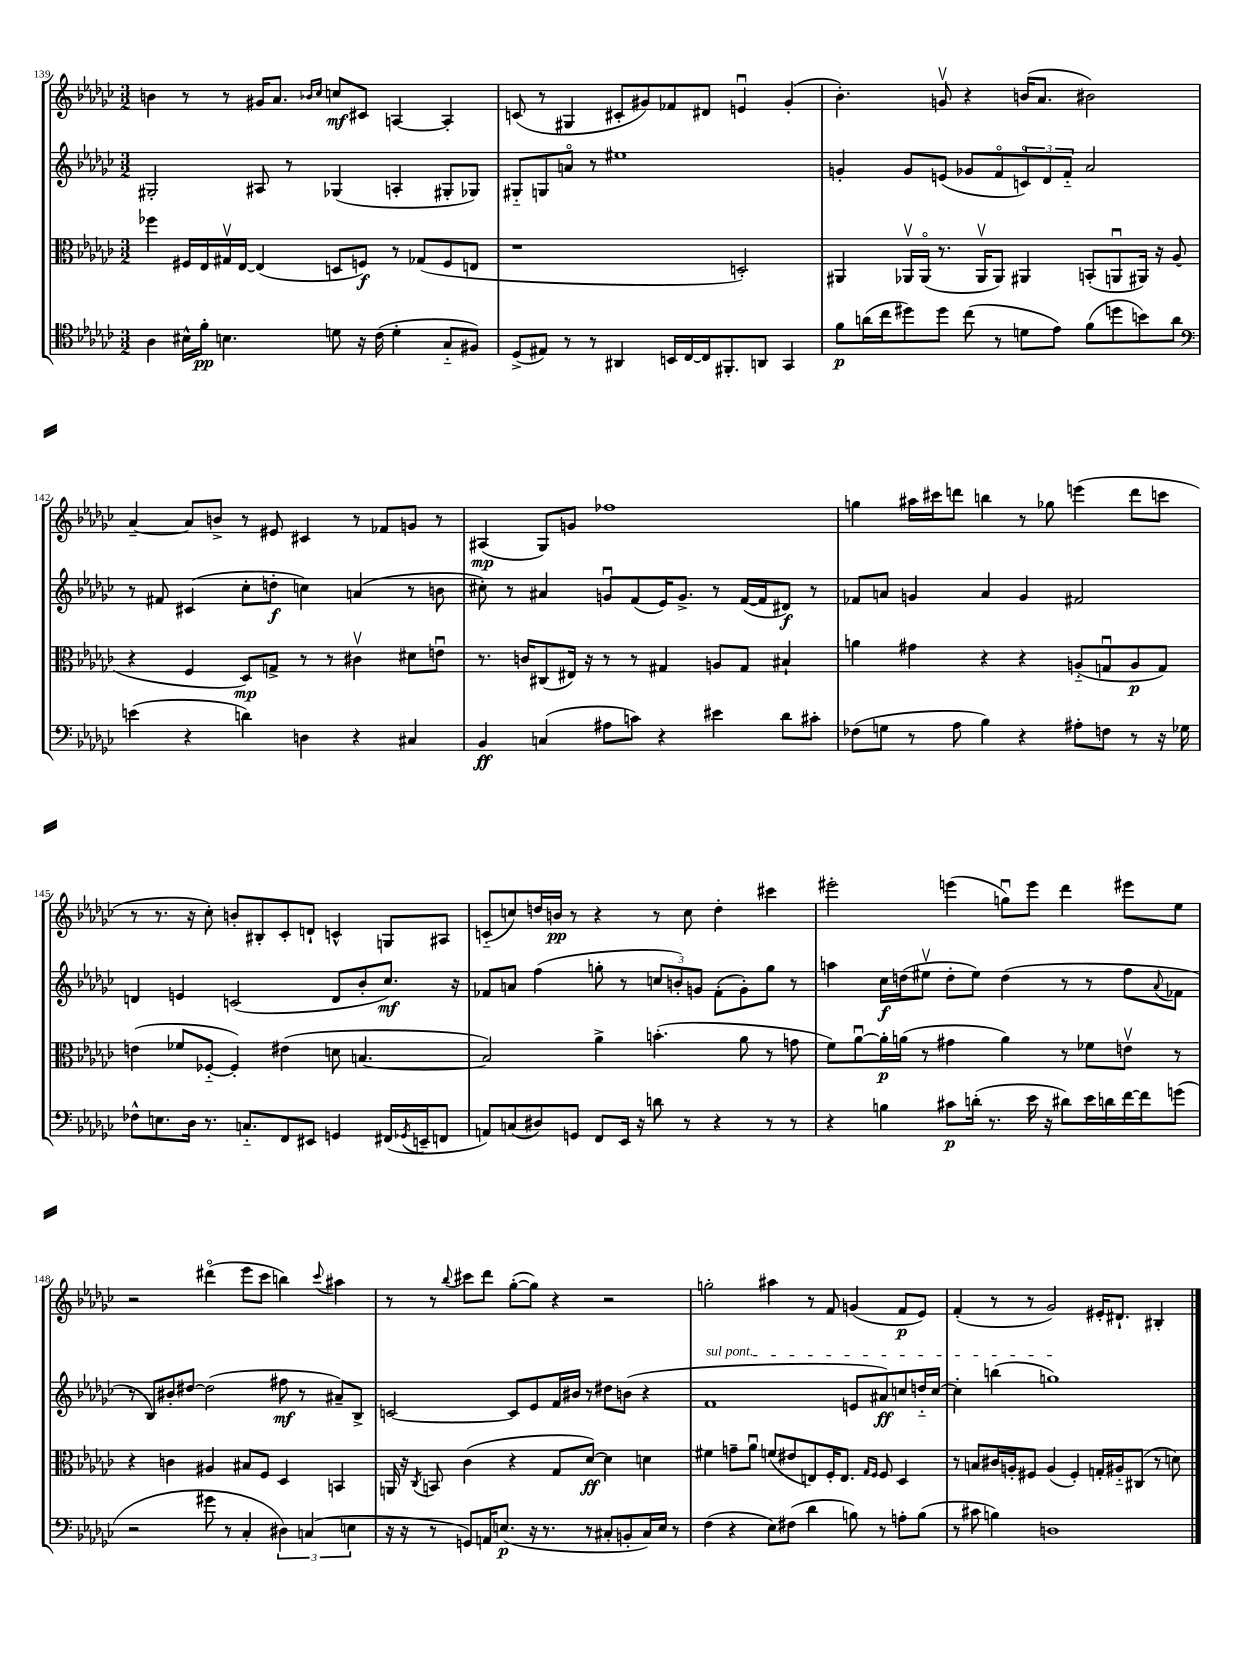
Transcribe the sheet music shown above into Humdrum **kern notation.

**kern	**dynam	**kern	**dynam	**kern	**dynam	**kern	**dynam
*part4	*part4	*part3	*part3	*part2	*part2	*part1	*part1
*staff4	*staff4	*staff3	*staff3	*staff2	*staff2	*staff1	*staff1
*clefC4	*	*clefC3	*	*clefG2	*	*clefG2	*
*k[b-e-a-d-g-c-]	*	*k[b-e-a-d-g-c-]	*	*k[b-e-a-d-g-c-]	*	*k[b-e-a-d-g-c-]	*
*M3/2	*	*M3/2	*	*M3/2	*	*M3/2	*
=139	=139	=139	=139	=139	=139	=139	=139
4A-\	.	4ff-X\	.	2G#X'/	.	4bn\	.
16B#X^^\LL	.	16F#X/LL	.	.	.	8r	.
16f'\JJ	pp	16E-/	.	.	.	.	.
4.Bn\	.	16G#Xv/	.	.	.	8r	.
.	.	[16E-/JJ	.	.	.	.	.
.	.	(4E-/]	.	8A#X/	.	16g#X/KL	.
.	.	.	.	.	.	8.a-/J	.
.	.	.	.	8r	.	.	.
.	.	.	.	.	.	16qqb-X/LL	.
.	.	.	.	.	.	16qqcc-/JJ	.
8dn\	.	8Dn/L	.	(4G-X/	.	8ccn/L	mf
16r	.	8Fn/J)	f	.	.	8c#X/J	.
(16c-\	.	.	.	.	.	.	.
4d'\	.	8r	.	4An'/	.	[4An/	.
.	.	(8G-X/L	.	.	.	.	.
8G-/L	.	8F/	.	8G#X'/L	.	4A'/]	.
8F#X/J)	.	8En/J	.	8G-X/J)	.	.	.
=140	=140	=140	=140	=140	=140	=140	=140
(8D-^/L	.	1r	.	8G#X/L	.	(8cn/	.
8E#X/J)	.	.	.	8Gn/	.	8r	.
8r	.	.	.	8an/J	.	4G#X/	.
8r	.	.	.	8r	.	.	.
4AA#X/	.	.	.	1ee#X	.	8c#X'/L	.
.	.	.	.	.	.	8g#X/)	.
16BBn/LL	.	.	.	.	.	8f-X/	.
[16C-/	.	.	.	.	.	.	.
16C-/J]	.	.	.	.	.	8d#X/J	.
8.FF#X'/	.	.	.	.	.	.	.
.	.	2Dn'/)	.	.	.	4enu/	.
8AAn/J	.	.	.	.	.	.	.
4GG-/	.	.	.	.	.	(4g#'/	.
=141	=141	=141	=141	=141	=141	=141	=141
8f\L	p	4AA#X/	.	4gn'/	.	4.b-'\)	.
(16an\L	.	.	.	.	.	.	.
16cc-\J	.	.	.	.	.	.	.
8dd#X\)	.	16AA-Xv/LL	.	8g/L	.	.	.
.	.	(16AA-/JJ	.	.	.	.	.
8dd#\J	.	8.r	.	(8en/J	.	8gnv/	.
(8cc-\	.	.	.	8g-X/L	.	4r	.
.	.	16AA-v/KL	.	.	.	.	.
8r	.	8AA-/J)	.	8f/	.	.	.
8dn\L	.	4AA#X/	.	12cn/)	.	(16bn/KL	.
.	.	.	.	.	.	8.a-/J	.
.	.	.	.	12d-/	.	.	.
8e-\J)	.	.	.	.	.	.	.
.	.	.	.	12f/J	.	.	.
(8f\L	.	(8BBn'/L	.	2a-/	.	2b#X\)	.
8ddn\	.	8AAnu/	.	.	.	.	.
8bn\)	.	16AA#X/Jk)	.	.	.	.	.
.	.	16r	.	.	.	.	.
8a\J	.	(8A-/	.	.	.	.	.
!!LO:LB:g=z
=142	=142	=142	=142	=142	=142	=142	=142
*clefF4	*	*	*	*	*	*	*
(4en\	.	4r	.	8r	.	[4a-~/	.
.	.	.	.	8f#X/	.	.	.
4r	.	4F/	.	(4c#X/	.	8a-/L]	.
.	.	.	.	.	.	8bn^/J	.
4dn\)	.	8D-/L)	mp	8cc-'\L	.	8r	.
.	.	8Gn^/J	.	8ddn'\J	f	8e#X/	.
4Dn\	.	8r	.	4ccn\)	.	4c#X/	.
.	.	8r	.	.	.	.	.
4r	.	4c#Xv\	.	(4an/	.	8r	.
.	.	.	.	.	.	8f-X/L	.
4C#X/	.	8d#X\L	.	8r	.	8gn/J	.
.	.	8enu\J	.	8bn\	.	8r	.
=143	=143	=143	=143	=143	=143	=143	=143
4BB-/	ff	8.r	.	8cc#X'\)	.	(4A#X/	mp
.	.	.	.	8r	.	.	.
.	.	16cn/KL	.	.	.	.	.
(4Cn/	.	(8C#X/	.	4a#X/	.	8G-/L)	.
.	.	16E#X/Jk)	.	.	.	8gn/J	.
.	.	16r	.	.	.	.	.
8A#X\L	.	8r	.	8gnu/L	.	1ff-X	.
8cn\J)	.	8r	.	(8f/	.	.	.
4r	.	4G#X/	.	16e-/K)	.	.	.
.	.	.	.	8.g^/J	.	.	.
4e#X\	.	8An/L	.	8r	.	.	.
.	.	8G#/J	.	([16f/LL	.	.	.
.	.	.	.	16f/J]	.	.	.
8d-\L	.	4B#X`/	.	8d#X/J)	f	.	.
8c#X'\J	.	.	.	8r	.	.	.
=144	=144	=144	=144	=144	=144	=144	=144
(8F-X\L	.	4an\	.	8f-X/L	.	4ggn\	.
8Gn\J	.	.	.	8an/J	.	.	.
8r	.	4g#X\	.	4gn/	.	16aa#X\LL	.
.	.	.	.	.	.	16ccc#X\J	.
8A-\	.	.	.	.	.	8dddn\J	.
4B-\)	.	4r	.	4a/	.	4bbn\	.
4r	.	4r	.	4g/	.	8r	.
.	.	.	.	.	.	8gg-X\	.
8A#X'\L	.	(8An/L	.	2f#X/	.	(4eeen\	.
8Fn\J	.	8Gnu/	.	.	.	.	.
8r	.	8A/	p	.	.	8ddd\L	.
16r	.	8G/J)	.	.	.	8cccn\J	.
16G-X\	.	.	.	.	.	.	.
!!LO:LB:g=z
=145	=145	=145	=145	=145	=145	=145	=145
8F-X^^\L	.	(4en\	.	4dn/	.	8r	.
8.En\	.	.	.	.	.	8.r	.
.	.	8f-X/L	.	4en/	.	.	.
16D-\Jk	.	.	.	.	.	16r	.
8.r	.	[8F-X/J	.	.	.	8cc-'\)	.
.	.	4F-'/])	.	(2cn/	.	8bn'/L	.
8.Cn/L	.	.	.	.	.	.	.
.	.	.	.	.	.	8B#X'/	.
8FF/	.	(4e#X\	.	.	.	8c-'/	.
8EE#X/J	.	.	.	.	.	8dn`/J	.
4GGn/	.	8dn\	.	8d/L	.	4cn^^/	.
.	.	[4.Bn/	.	8b-'/	.	.	.
(16FF#X/LL	.	.	.	8.cc-/J)	mf	8Gn/L	.
8qGG-X/	.	.	.	.	.	.	.
16EEn~/J	.	.	.	.	.	.	.
8FFn/J	.	.	.	.	.	8A#X/J	.
.	.	.	.	16r	.	.	.
=146	=146	=146	=146	=146	=146	=146	=146
8AAn/L)	.	2B/])	.	8f-X/L	.	(8cn/L	.
(8Cn/	.	.	.	8an/J	.	8ccn/)	.
8D#X/)	.	.	.	(4ff\	.	16ddn/L	.
.	.	.	.	.	.	16bn/JJ	pp
8GGn/J	.	.	.	.	.	8r	.
8FF/L	.	4a-^\	.	8ggn'\	.	4r	.
16EE-/Jk	.	.	.	8r	.	.	.
16r	.	.	.	.	.	.	.
8dn\	.	(4.bn'\	.	12ccn/L	.	8r	.
.	.	.	.	12bn'/)	.	.	.
8r	.	.	.	.	.	8cc\	.
.	.	.	.	12gn/J	.	.	.
4r	.	.	.	(8f-'\L	.	4dd'\	.
.	.	8a-\	.	8g'\)	.	.	.
8r	.	8r	.	8gg\J	.	4ccc#X\	.
8r	.	8gn\	.	8r	.	.	.
=147	=147	=147	=147	=147	=147	=147	=147
4r	.	8f\L)	.	4aan\	.	2eee#X'\	.
.	.	[8a-u\	.	.	.	.	.
4Bn\	.	16a-'\L]	p	16cc-\LL	f	.	.
.	.	(16an\JJ	.	(16ddn\J	.	.	.
.	.	8r	.	8ee#Xv\J	.	.	.
8c#X\L	p	4g#X\	.	8dd'\L	.	(4eeen\	.
(16dn'\Jk	.	.	.	8ee#\J)	.	.	.
8.r	.	.	.	.	.	.	.
.	.	4a\)	.	(4dd\	.	8ggnu\L)	.
16e-\	.	.	.	.	.	8eee\J	.
16r	.	.	.	.	.	.	.
8d#X\L)	.	8r	.	8r	.	4ddd-\	.
16e-\L	.	8f-X\L	.	8r	.	.	.
16dn\	.	.	.	.	.	.	.
[16f\	.	8env\J	.	8ff\L	.	8eee#X\L	.
16f\J]	.	.	.	.	.	.	.
.	.	.	.	8qqa-/	.	.	.
(8gn\J	.	8r	.	8f-X\J	.	8ee-\J	.
!!LO:LB:g=z
=148	=148	=148	=148	=148	=148	=148	=148
2r	.	4r	.	8r	.	2r	.
.	.	.	.	8B-/L)	.	.	.
.	.	4cn\	.	8b#X'/	.	.	.
.	.	.	.	[8dd#X/J	.	.	.
8g#X\	.	4A#X/	.	(2dd#\]	.	(4ddd#X\	.
8r	.	.	.	.	.	.	.
4C-'/	.	8B#X/L	.	.	.	8eee-\L	.
.	.	8F/J	.	.	.	8ccc-\J	.
6D#X\)	.	4D-/	.	8ff#X\	mf	4bbn\)	.
.	.	.	.	8r	.	.	.
(6Cn/	.	.	.	.	.	.	.
.	.	.	.	.	.	8qqccc-/	.
.	.	4BBn/	.	8a#X~/L)	.	4aa#X\	.
6En\	.	.	.	.	.	.	.
.	.	.	.	8B-^/J	.	.	.
=149	=149	=149	=149	=149	=149	=149	=149
16r	.	16AAn/	.	[2cn/	.	8r	.
16r	.	16r	.	.	.	.	.
.	.	8qC-/	.	.	.	.	.
8r	.	8BBn/	.	.	.	8r	.
.	.	.	.	.	.	8qqbb-/	.
8GGn/L)	.	(4c-\	.	.	.	8ccc#X\L	.
16AAn/K	.	.	.	.	.	8ddd-\J	.
(8.En/J	p	.	.	.	.	.	.
.	.	4r	.	8c/L]	.	([8gg-'\L	.
16r	.	.	.	8e-/	.	8gg-\J])	.
8.r	.	.	.	.	.	.	.
.	.	8G-/L	.	16f/L	.	4r	.
.	.	.	.	16b#X/JJ	.	.	.
8r	.	[8d-/J)	ff	8r	.	.	.
8C#X'/L	.	4d-\]	.	8dd#X\L	.	2r	.
8BBn'/	.	.	.	(8bn\J	.	.	.
16C#/L)	.	4dn\	.	4r	.	.	.
16E/JJ	.	.	.	.	.	.	.
8r	.	.	.	.	.	.	.
=150	=150	=150	=150	=150	=150	=150	=150
!	!	!	!	!LO:TX:a:i:t=sul pont.	!	!	!
(4F\	.	4f#X\	.	1f	.	2ggn'\	.
4r	.	8gn~\L	.	.	.	.	.
.	.	8a-u\J	.	.	.	.	.
8E-\L)	.	(8fn/L	.	.	.	4aa#X\	.
(8F#X\J	.	8e#X/	.	.	.	.	.
4d-\	.	8En/)	.	.	.	8r	.
.	.	16F'/K	.	.	.	8f/	.
.	.	8.E/J	.	.	.	.	.
8Bn\)	.	.	.	8en/L	.	(4gn/	.
.	.	16qqG-/LL	.	.	.	.	.
.	.	16qqF/JJ	.	.	.	.	.
8r	.	8F/	.	8a#X/)	ff	.	.
8An'\L	.	4D-/	.	8ccn/	.	8f/L	p
(8B\J	.	.	.	16ddn/L	.	8e-/J)	.
.	.	.	.	[16cc/JJ	.	.	.
=151	=151	=151	=151	=151	=151	=151	=151
8r	.	8r	.	4cc'\]	.	(4f'/	.
8c#X\	.	8Bn/L	.	.	.	.	.
4Bn\)	.	16c#X/L	.	(4bbn\	.	8r	.
.	.	16An'/J	.	.	.	.	.
.	.	8F#X/J	.	.	.	8r	.
1Dn	.	(4A/	.	1ggn)	.	2g-/)	.
.	.	4F#'/)	.	.	.	.	.
.	.	16Gn'/LL	.	.	.	16e#X'/KL	.
.	.	16A#X/J	.	.	.	8.d#X`/J	.
.	.	(8C#X/J	.	.	.	.	.
.	.	8r	.	.	.	4B#X'/	.
.	.	8dn\)	.	.	.	.	.
==	==	==	==	==	==	==	==
*-	*-	*-	*-	*-	*-	*-	*-
